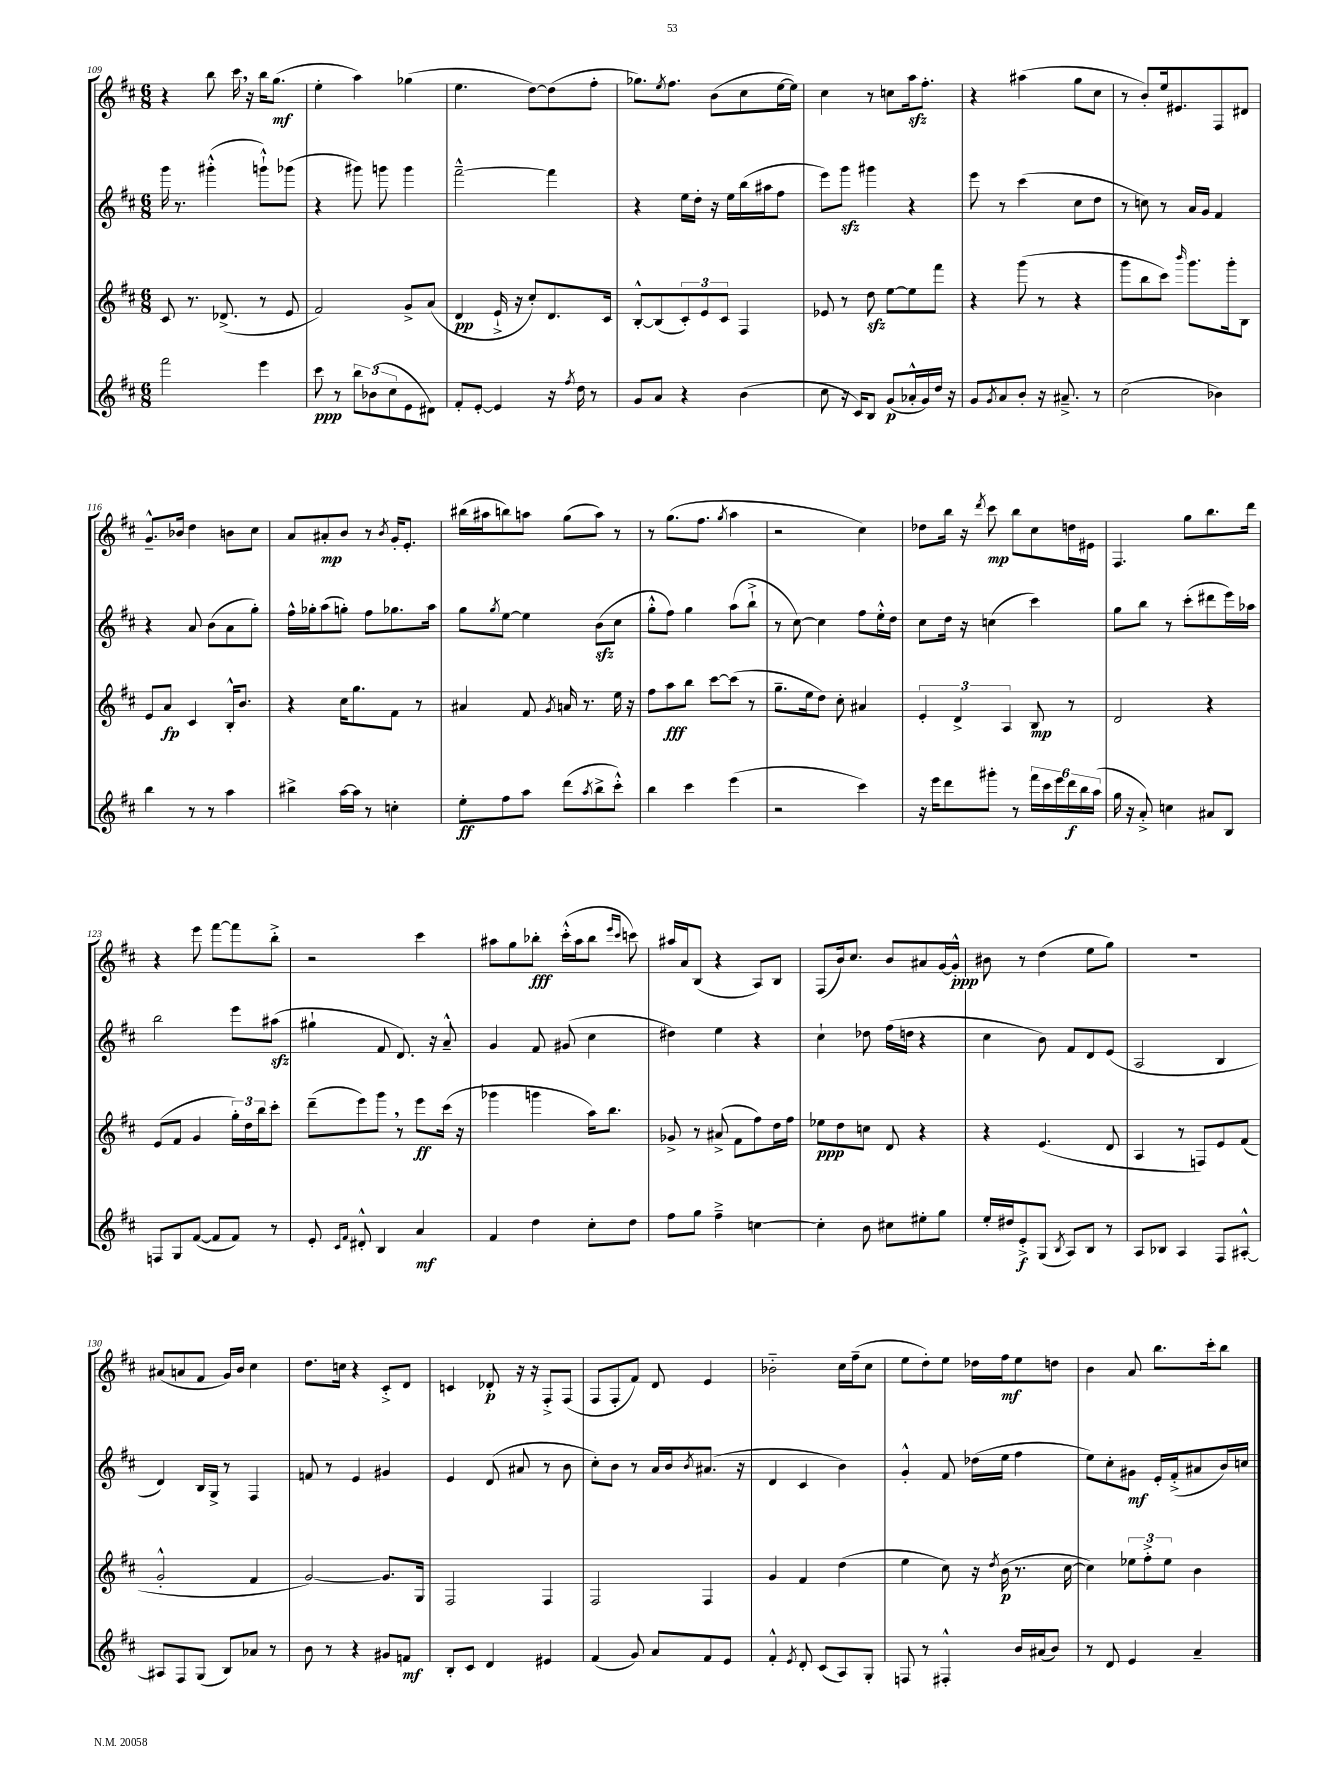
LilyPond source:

<<
\new StaffGroup <<
\new Staff = "s0" {
    \clef treble \key d \major \numericTimeSignature \time 6/8
    r4 b''8 cis'''16 \breathe r16 b''16 g''8.\mf( |
    e''4-. a''4) ges''4( |
    e''4. d''8~) d''8( fis''8-. |
    ges''8.) \acciaccatura { e''8 } fis''8. b'8( cis''8 e''16~ e''16) |
    cis''4 r8 c''8 a''16\sfz fis''8.-. |
    r4 ais''4( g''8 cis''8 |
    r8 b'8-.) e''16 eis'8. fis8 dis'8 |
    g'8.---^ bes'16 d''4 b'8 cis''8 |
    a'8 ais'8-.\mp b'8 r8 \acciaccatura { b'8 } g'16-. e'8.-. |
    bis''16( ais''16 b''8) a''8 g''8( a''8) r8 |
    r8 g''8.( fis''8. \acciaccatura { g''8 } a''4 |
    r2 cis''4) |
    des''8 b''16 r16 \acciaccatura { d'''8 } cis'''8\mp b''8 cis''8 d''16 eis'16 |
    fis4. g''8 b''8. d'''16 |
    r4 e'''8 fis'''8~ fis'''8 b''8-.-> |
    r2 cis'''4 |
    ais''8 g''8 bes''8-.\fff cis'''16-.-^( ais''16 bes''8 \grace { e'''16 cis'''16 } c'''8) |
    ais''16 a'16 b8( r4 a8) b8 |
    fis8( b'16) cis''8. b'8 ais'8 g'16~ g'16-.-^\ppp |
    bis'8 r8 d''4( e''8 g''8) |
    R2. |
    ais'8( a'8 fis'8 g'16) b'16 cis''4 |
    d''8. c''16 r4 cis'8-.-> d'8 |
    c'4 des'8-.\p r16 r16 fis8-.-> fis8( |
    fis8 fis8-. fis'8) d'8 e'4 |
    bes'2-_ cis''16 fis''16--( cis''8 |
    e''8 d''8-.) e''8 des''16 fis''16\mf e''8 d''8 |
    b'4 a'8 b''8. cis'''16-. b''8 \bar "|." |
}
\new Staff = "s1" {
    \clef treble \key d \major \numericTimeSignature \time 6/8
    g'''16 r8. gis'''4-.-^( g'''8-!-^) ges'''8( |
    r4 gis'''8) g'''8 g'''4 |
    fis'''2~---^ fis'''4 |
    r4 e''16 d''16-. r16 e''16 b''16( ais''16 fis''8 |
    e'''8) g'''8\sfz gis'''4 r4 |
    e'''8 r8 cis'''4( cis''8 d''8 |
    r8 c''8) r8 a'16 g'16 fis'4 |
    r4 a'8 b'8( a'8 g''8-.) |
    fis''16-^ ges''16-. a''8( g''8-.) fis''8 ges''8. a''16 |
    g''8 \acciaccatura { g''8 } e''8~ e''4 b'8\sfz( cis''8 |
    g''8-.-^ fis''8) g''4 a''8( b''8-!-> |
    r8 cis''8~) cis''4 fis''8 e''16-.-^ d''16 |
    cis''8 d''16 r16 c''4( cis'''4) |
    g''8 b''8 r8 cis'''8-.( dis'''8 e'''16) aes''16 |
    b''2 e'''8 ais''8\sfz( |
    gis''4-! fis'8 d'8.) r16 a'8---^ |
    g'4 fis'8 gis'8( cis''4 |
    dis''4) e''4 r4 |
    cis''4-! des''8 fis''16( d''16 r4 |
    cis''4 b'8) fis'8 d'8 e'8( |
    a2 b4 |
    d'4) b16 g16-> r8 fis4 |
    f'8 r8 e'4 gis'4 |
    e'4 d'8( ais'8 r8 b'8 |
    cis''8-.) b'8 r8 a'16 b'16 \acciaccatura { b'8 } ais'8.( r16 |
    d'4 cis'4 b'4) |
    g'4-.-^ fis'8 des''16( e''16 fis''4 |
    e''8) cis''8-. gis'8\mf e'16-. fis'16-.->( ais'8 b'16) c''16 \bar "|." |
}
\new Staff = "s2" {
    \clef treble \key d \major \numericTimeSignature \time 6/8
    cis'8 r8. des'8.->( r8 e'8 |
    fis'2) g'8-> a'8( |
    d'4\pp e'16-!-> r16 cis''8-.) d'8. cis'16 |
    b8~-.-^ b8( \tuplet 3/2 { cis'8-.) e'8 cis'8 } fis4 |
    ees'8 r8 d''8\sfz e''8~ e''8 fis'''8 |
    r4 g'''8( r8 r4 |
    g'''8 b''8 cis'''8) \grace { b'''16 } g'''8. g'''16-. b8 |
    e'8 a'8\fp cis'4 b16-.-^ b'8. |
    r4 cis''16 g''8. fis'8 r8 |
    ais'4 fis'8 \acciaccatura { g'8 } a'16 r8. e''16 r16 |
    fis''8 a''8\fff b''8 cis'''8~ cis'''8( r8 |
    g''8.-- e''16 d''8) cis''8-. ais'4 |
    \tuplet 3/2 { e'4-. d'4-> a4 } b8\mp r8 |
    d'2 r4 |
    e'8( fis'8 g'4 \tuplet 3/2 { g''16-.) d''16 b''16 } cis'''8-. |
    d'''8--( e'''8) g'''8 \breathe r8 e'''8\ff cis'''16( r16 |
    ges'''4 g'''4 a''16) b''8. |
    ges'8-> r8 ais'8->( fis'8 fis''8) d''16 fis''16 |
    ees''8\ppp d''8 c''8 d'8 r4 |
    r4 e'4.( d'8 |
    a4 r8 f8) e'8 fis'8( |
    g'2-.-^ fis'4 |
    g'2~) g'8. g16 |
    fis2 fis4 |
    fis2 fis4 |
    g'4 fis'4 d''4( |
    e''4 cis''8) r16 \acciaccatura { d''8 } b'16\p( r8. cis''16~ |
    cis''4) \tuplet 3/2 { ees''8 fis''8-.-> ees''8 } b'4 \bar "|." |
}
\new Staff = "s3" {
    \clef treble \key d \major \numericTimeSignature \time 6/8
    fis'''2 e'''4 |
    cis'''8\ppp r8 \tuplet 3/2 { b''8 bes'8( cis''8 } e'8 dis'8) |
    fis'8-. e'8~-. e'4 r16 \acciaccatura { fis''8 } d''16 r8 |
    g'8 a'8 r4 b'4( |
    cis''8 r16 cis'16) b8 g'8\p( aes'16-.-^ g'16) d''16 r16 |
    g'8 \acciaccatura { g'8 } a'8 b'8-. r16 ais'8.---> r8 |
    cis''2( bes'4) |
    b''4 r8 r8 a''4 |
    bis''4-> a''16~ a''16 r8 c''4-. |
    e''8-.\ff fis''8 a''8 d'''8( \acciaccatura { a''8 } b''8-> cis'''8-.-^) |
    b''4 cis'''4 e'''4( |
    r2 cis'''4) |
    r16 e'''16 d'''8 gis'''8-. r8 \tuplet 6/4 { fis'''16 cis'''16 e'''16 d'''16\f b''16 a''16( } |
    g''16 r16 a'8-.->) c''4 ais'8 b8 |
    f8 g8 fis'8~( fis'8 fis'8) r8 |
    e'8-. \grace { cis'16 fis'16 } dis'8-.-^ b4 a'4\mf |
    fis'4 d''4 cis''8-. d''8 |
    fis''8 g''8 fis''4---> c''4~ |
    c''4-. b'8 cis''8 eis''8-. g''8 |
    e''16-. dis''16 e'8-.->\f g8( \acciaccatura { b8 } a8) b8 r8 |
    a8 bes8 a4 fis8 ais8~-.-^ |
    ais8 fis8 g8( b8) aes'8 r8 |
    b'8 r8 r4 gis'8 f'8\mf |
    b8-. cis'8 d'4 eis'4 |
    fis'4( g'8) a'8 fis'8 e'8 |
    fis'4-.-^ \acciaccatura { e'8 } d'8-. cis'8( a8) g8-. |
    f8 r8 fis4-.-^ b'16 ais'16( b'8) |
    r8 d'8 e'4 a'4-- \bar "|." |
}
>>
>>
\layout { \context { \Score currentBarNumber = #109 } }
